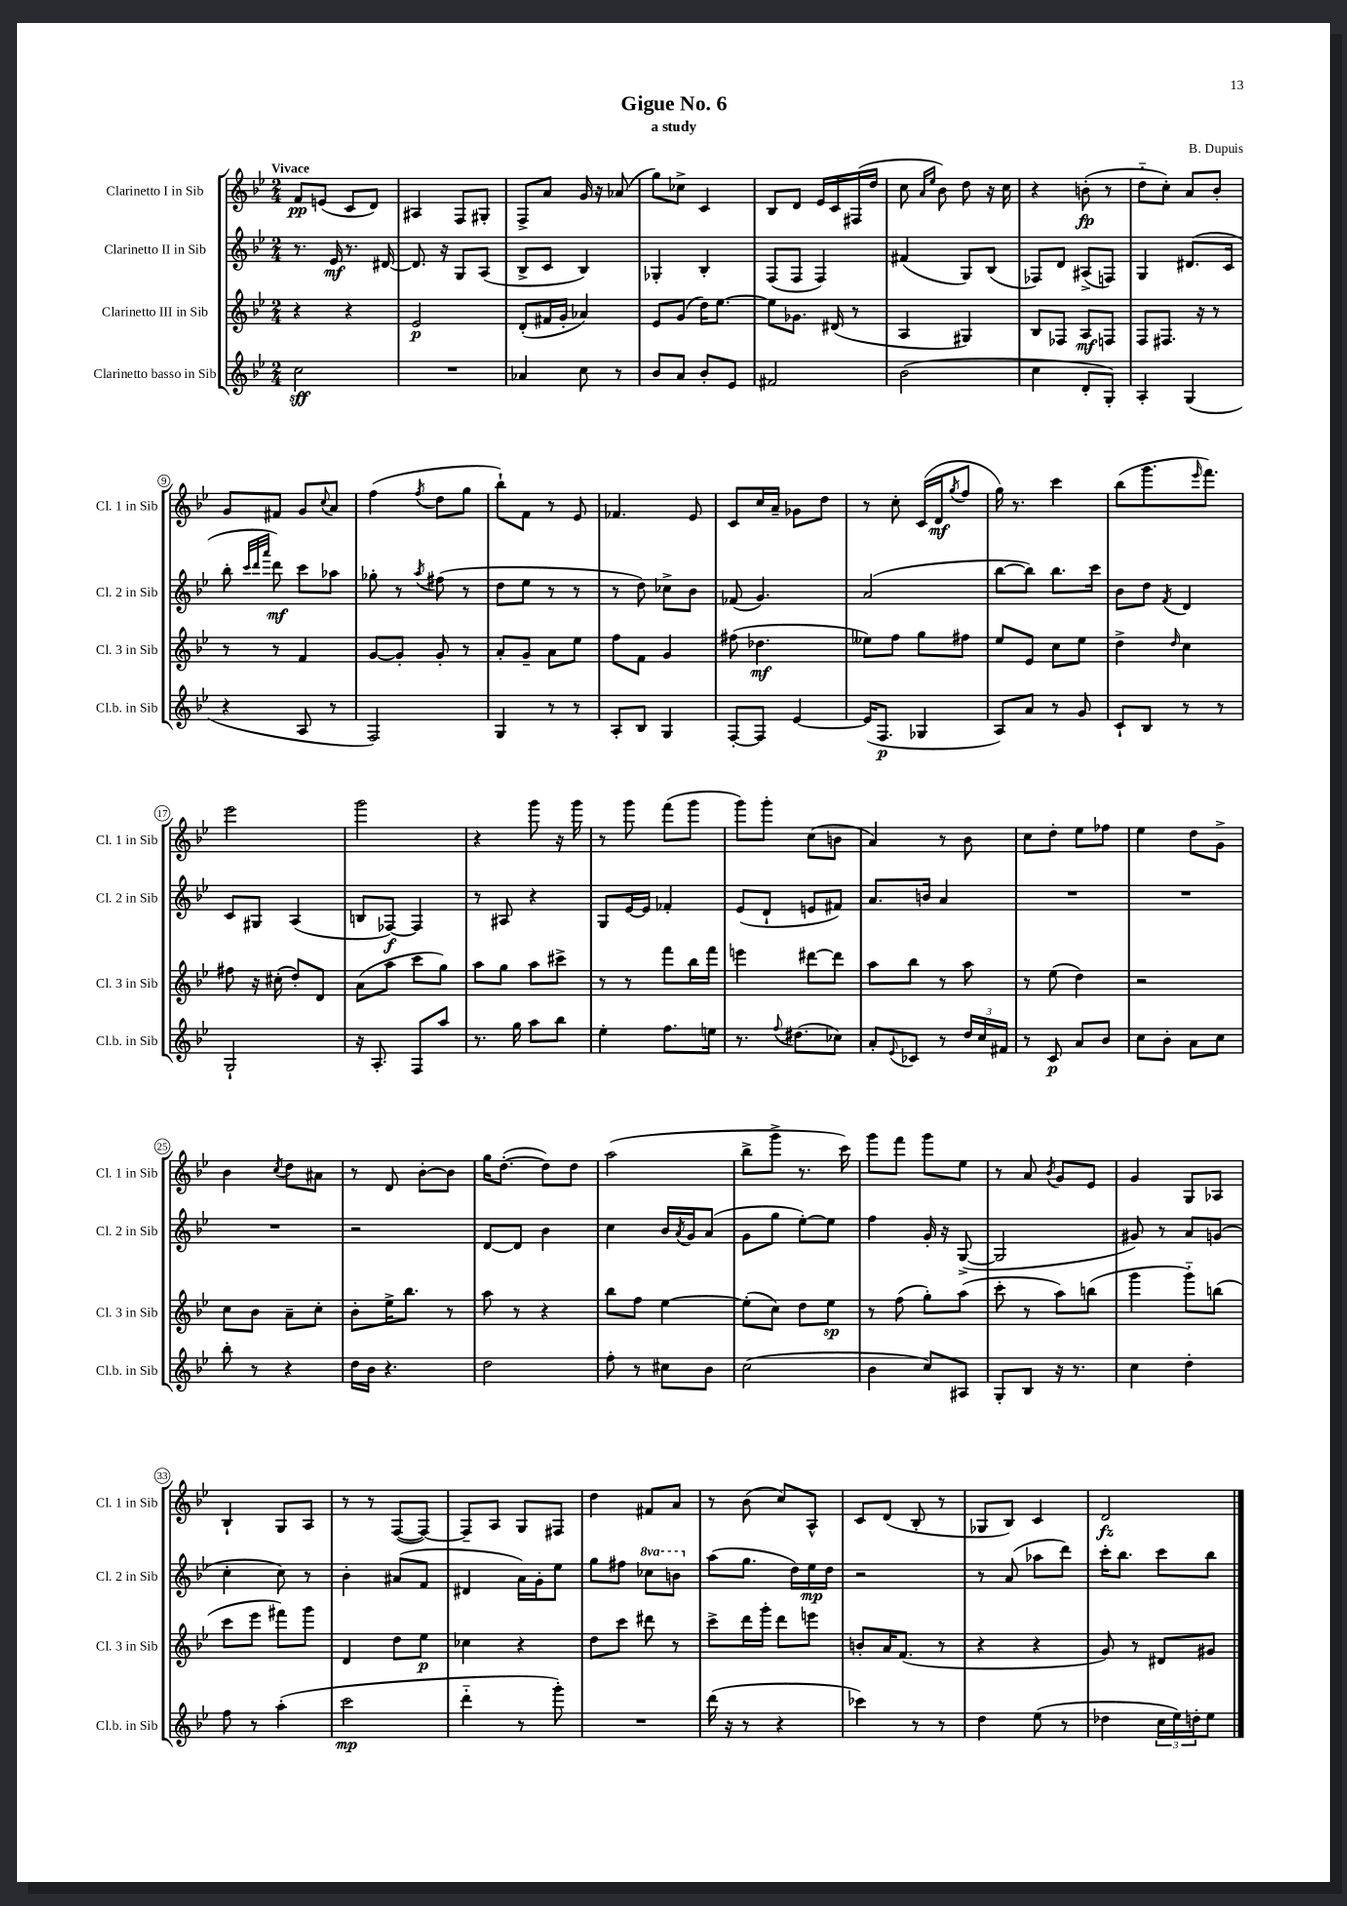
\header { title = "Gigue No. 6" composer = "B. Dupuis" subtitle = "a study" }
<<
\new StaffGroup <<
\new Staff = "s0" \with { instrumentName = "Clarinetto I in Sib" shortInstrumentName = "Cl. 1 in Sib" } {
    \clef treble \key bes \major \numericTimeSignature \time 2/4 \tempo "Vivace"
    f'8\pp e'8( c'8 d'8) |
    ais4 f8 gis8-. |
    f8-> a'8 g'16 r16 aes'8( |
    g''8) ces''8-> c'4 |
    bes8 d'8 ees'16 c'16 fis16( d''16 |
    c''8 \grace { a'16 ees''16 } bes'8) d''8 r16 c''16 |
    r4 b'8-.\fp( r8 |
    d''8-_ c''8-.) a'8 bes'8-. |
    g'8 fis'8 g'8 \appoggiatura { c''8 } a'8 |
    f''4( \acciaccatura { f''8 } d''8 g''8 |
    bes''8-!) f'8 r8 ees'8 |
    fes'4. ees'8 |
    c'8 c''16 a'16-- ges'8 d''8 |
    r8 c''8-. c'16( d'16\mf \acciaccatura { g''8 } f''8 |
    g''16) r8. c'''4 |
    bes''8( g'''8. \grace { ees'''16 } f'''8.) |
    ees'''2 |
    g'''2 |
    r4 g'''8 r16 g'''16 |
    r8 g'''8 f'''8( g'''8 |
    g'''8) g'''8-. c''8( b'8 |
    a'4) r8 bes'8 |
    c''8 d''8-. ees''8 fes''8 |
    ees''4 d''8 g'8-> |
    bes'4 \acciaccatura { c''8 } d''8 ais'8 |
    r8 d'8 bes'8~-. bes'8 |
    g''16 d''8.~-.( d''8) d''8 |
    a''2( |
    bes''8-> g'''8-> r8. c'''16) |
    g'''8 f'''8 g'''8 ees''8 |
    r8 a'8 \acciaccatura { bes'8 } g'8 ees'8 |
    g'4 g8 aes8 |
    bes4-! g8 a8 |
    r8 r8 f8~( f8~) |
    f8-- a8 g8 fis8 |
    d''4 fis'8 a'8 |
    r8 bes'8( c''8) a8-^ |
    c'8 d'8( bes8-. r8 |
    ges8 bes8) c'4 |
    d'2\fz \bar "|." |
}
\new Staff = "s1" \with { instrumentName = "Clarinetto II in Sib" shortInstrumentName = "Cl. 2 in Sib" } {
    \clef treble \key bes \major \numericTimeSignature \time 2/4 \set Staff.ottavationMarkups = #ottavation-simple-ordinals
    r8. ees'16\mf r8. dis'16~ |
    dis'8. r16 g8 a8( |
    bes8-> c'8 bes4) |
    ges4-. bes4-. |
    f8( f8 f4) |
    fis'4( g8) bes8( |
    fes8) d'8 ais8->( f8) |
    g4 dis'8.( c'16 |
    bes''8-. \grace { c'''32 d'''32 a'''32 } d'''8\mf) c'''8 aes''8 |
    ges''8-. r8 \acciaccatura { a''8 } fis''8( r8 |
    d''8 ees''8 r8 r8 |
    r8 d''8) ces''8-> bes'8 |
    fes'8( g'4.) |
    a'2( |
    bes''8~ bes''8) bes''8. c'''16 |
    bes'8 d''8 \acciaccatura { f'8 } d'4 |
    c'8 gis8 a4( |
    b8 fes8~\f) fes4 |
    r8 ais8 r4 |
    g8 ees'16~ ees'16 fes'4-. |
    ees'8( d'8-! e'8 fis'8) |
    a'8. b'16 a'4 |
    R2 |
    R2 |
    R2 |
    r2 |
    d'8~ d'8 bes'4 |
    c''4 bes'16 \acciaccatura { a'8 } g'16 a'8( |
    g'8 g''8 ees''8~-.) ees''8 |
    f''4 g'16-. r16 g8~->( |
    g2 |
    gis'8) r8 a'8 g'8( |
    c''4-. c''8) r8 |
    bes'4-. ais'8( f'8 |
    dis'4 a'16) g'16-. ees''8 |
    g''8 fis''8 \ottava #1 ces'''8 b''8 \ottava #0 |
    a''8( g''8. d''16) ees''16\mp d''16 |
    r2 |
    r8 a'8( aes''8 d'''8) |
    c'''16-. bes''8. c'''8 bes''8 \bar "|." |
}
\new Staff = "s2" \with { instrumentName = "Clarinetto III in Sib" shortInstrumentName = "Cl. 3 in Sib" } {
    \clef treble \key bes \major \numericTimeSignature \time 2/4
    r4 r4 |
    ees'2\p |
    d'8-.( fis'16 g'16-. aes'4) |
    ees'8 g'8( d''16) ees''8.~ |
    ees''8 ges'8. dis'16( r8 |
    a4 gis4) |
    bes8 fes8 a8\mf f8 |
    f8 fis8. r16 r8 |
    r8 r8 f'4 |
    g'8~ g'8-. g'8-. r8 |
    a'8-. g'8-- a'8 ees''8 |
    f''8 f'8 g'4 |
    fis''8( des''4.\mf |
    eeses''8) f''8 g''8 fis''8 |
    ees''8 ees'8 c''8 ees''8 |
    d''4-> \grace { d''16 } c''4 |
    fis''8 r16 cis''16-.( d''8-.) d'8 |
    a'8( a''8 c'''8 g''8) |
    a''8 g''8 a''8 cis'''8-> |
    r8 r8 f'''8 bes''16 f'''16 |
    e'''4 dis'''8~ dis'''8 |
    a''8 bes''8 r8 a''8 |
    r8 ees''8( d''4) |
    r2 |
    c''8 bes'8 a'8-- c''8-. |
    bes'8-. ees''16-> bes''8. r8 |
    a''8 r8 r4 |
    bes''8 f''8 ees''4~ |
    ees''8-.( c''8) d''8 ees''8\sp |
    r8 f''8( g''8-.) a''8( |
    c'''8-. r8 a''8) b''8( |
    g'''4 g'''8-_) b''8( |
    c'''8 ees'''8 fis'''8) g'''8 |
    d'4 d''8 ees''8\p |
    ces''4 r4 |
    d''8 c'''8 dis'''8 r8 |
    c'''8-> d'''16 g'''16-. d'''8 e'''8 |
    b'8-. a'16 f'8.( r8 |
    r4 r4 |
    g'8) r8 dis'8 gis'8 \bar "|." |
}
\new Staff = "s3" \with { instrumentName = "Clarinetto basso in Sib" shortInstrumentName = "Cl.b. in Sib" } {
    \clef treble \key bes \major \numericTimeSignature \time 2/4
    c''2\sff |
    R2 |
    aes'4 c''8 r8 |
    bes'8 a'8 bes'8-. ees'8 |
    fis'2 |
    bes'2( |
    c''4 d'8-. g8-.) |
    a4-. g4( |
    r4 a8 r8 |
    f2) |
    g4 r8 r8 |
    a8-. bes8 g4 |
    f8~-. f8 ees'4~ |
    ees'16( f8.\p ges4 |
    a8) a'8 r8 g'8 |
    c'8-! bes8 r8 r8 |
    g2-! |
    r16 a8.-. f8 a''8 |
    r8. g''16 a''8 bes''8 |
    ees''4-. f''8. e''16 |
    r8. \appoggiatura { f''8 } dis''8.( ces''8) |
    a'8-. \appoggiatura { ees'8 } ces'8 r8 \tuplet 3/2 { d''16 c''16 fis'16 } |
    r8 c'8\p a'8 bes'8 |
    c''8 bes'8-. a'8 c''8 |
    bes''8-. r8 r4 |
    d''16 bes'16 r4. |
    d''2 |
    f''8-. r8 cis''8 bes'8 |
    c''2( |
    bes'4 c''8) ais8 |
    g8-. bes8 r16 r8. |
    c''4 d''4-. |
    f''8 r8 a''4-.( |
    c'''2\mp |
    d'''4-_ r8 g'''8-.) |
    R2 |
    d'''16( r16 r8 r4 |
    ces'''4) r8 r8 |
    d''4 ees''8( r8 |
    des''4 \tuplet 3/2 { c''16 ees''16) d''16-. } ees''8 \bar "|." |
}
>>
>>
\layout { \context { \Score \override BarNumber.stencil = #(make-stencil-circler 0.1 0.3 ly:text-interface::print) } }
